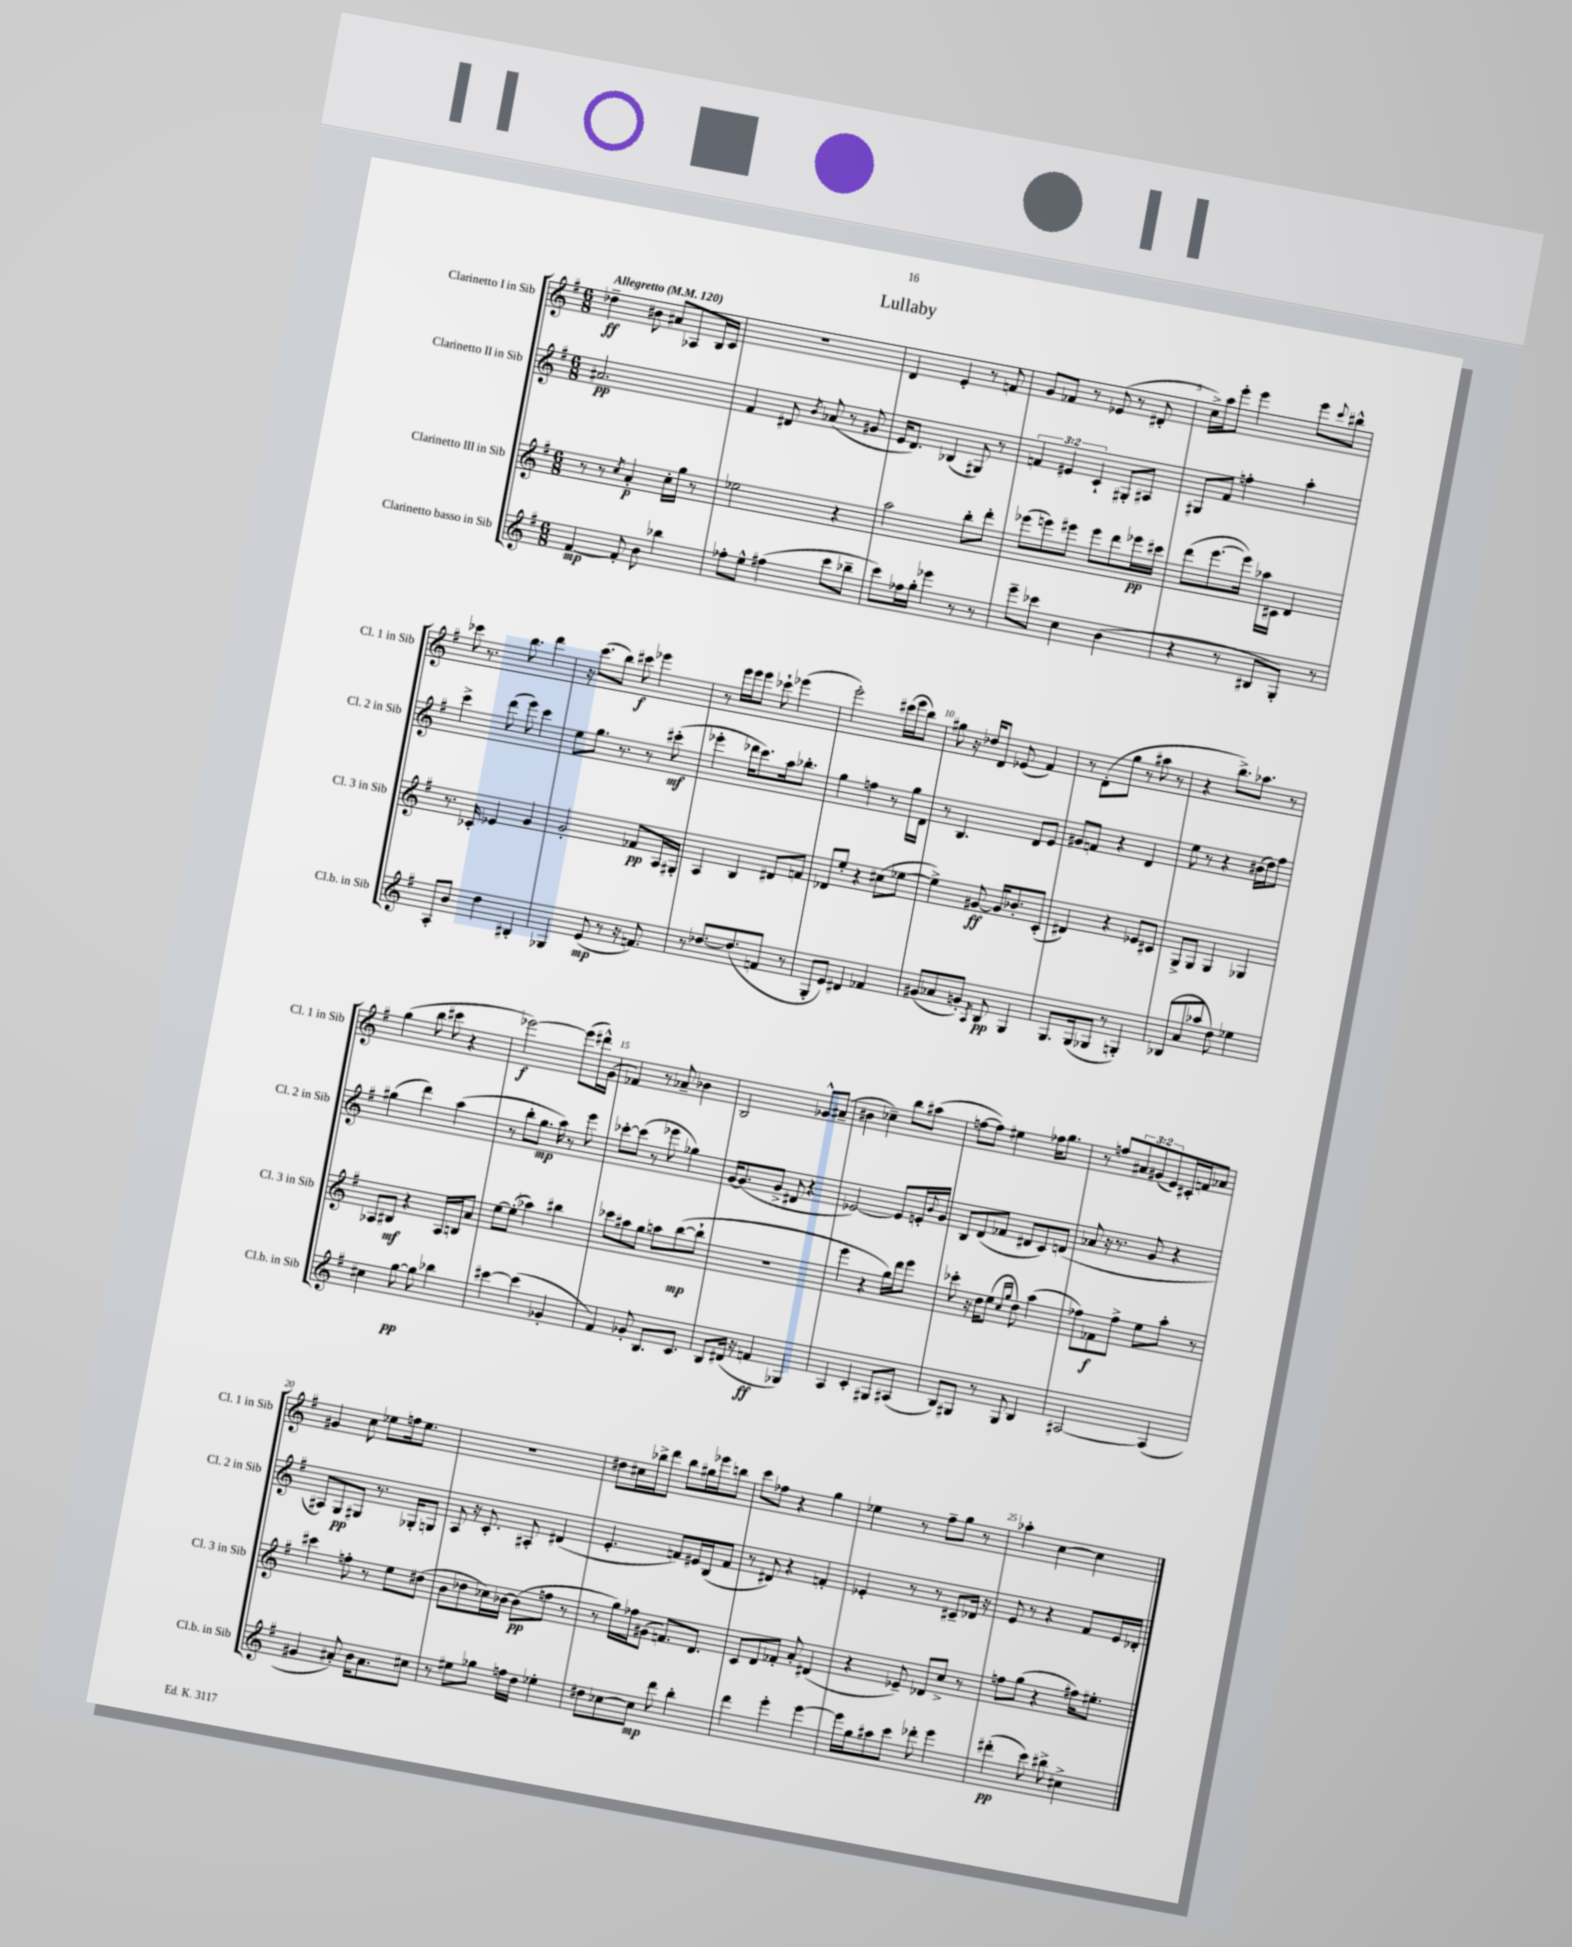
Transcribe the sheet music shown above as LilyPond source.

\header { title = "Lullaby" }
<<
\new StaffGroup <<
\new Staff = "s0" \with { instrumentName = "Clarinetto I in Sib" shortInstrumentName = "Cl. 1 in Sib" } {
    \clef treble \key g \major \numericTimeSignature \time 6/8 \override Staff.TupletNumber.text = #tuplet-number::calc-fraction-text \tempo "Allegretto" 4 = 120
    des''4--\ff bis'8 ais'8 aes8 b16 c'16 |
    R2. |
    d'4 e'4-. r8 f'8 |
    g'8 fes'8 r8 ees'8( r8 dis'8-. |
    c''16->) a''16 e'''8-. e'''4 e'''8 \appoggiatura { c'''8 } bis''8-^ |
    ces'''8 r8. b''8. d'''4 |
    r16 c'''8.( b''8) cis'''8\f ees'''4 |
    r8 e'''16 e'''16 e'''8 ces'''8-! ees'''4( |
    e'''2-.) cis'''16( e'''16 b''8) |
    gis''8 r16 des''16 d'8 ees'8( fis'4) |
    r8 d'8-.( g''8 r8 ais''8 r8 |
    r4 b''8.->) aes''8. r8 |
    g''4( b''8 cis'''8 r4 |
    ees'''2~\f) ees'''8( dis'''16-^) g'16( |
    fes'4) r8 aes'8-- bes'4 |
    b2 ges'8-^ ais'8--( |
    bis'4 ces''4--) b''8 ais''8( |
    f''8~ f''8) eis''4 fes''16 g''8. |
    r8 f''8 \tuplet 3/2 { ais'8 gis'8( e'8) } cis'16-. f'16 aes'8 |
    gis'4 c''8 ees''8 f''16 ees''8. |
    r2. |
    dis''8 cis''16 bes''16-> d'''8 bes''8 gis''16 ees'''16 b''8 |
    c'''8 fes''8 r4 g''4 |
    ees''4 r8 fis''8-- g''8 r8 |
    aes''4-. c''4~ c''4 \bar "|." |
}
\new Staff = "s1" \with { instrumentName = "Clarinetto II in Sib" shortInstrumentName = "Cl. 2 in Sib" } {
    \clef treble \key g \major \numericTimeSignature \time 6/8 \override Staff.TupletNumber.text = #tuplet-number::calc-fraction-text
    ais'2.\pp |
    fis'4 dis'8 \acciaccatura { b'8 } aes'8( r8 gis'8 |
    e'16 d'8.) bes4( gis8) r8 |
    \tuplet 3/2 { f'4 eis'4 c'4-! } gis8-. ais8 |
    gis8 fis'8 f''4-. a''4-. |
    c'''4-> d'''8( e'''8) c'''4 |
    e''8 g''8. r8. r8 cis'''8-.\mf( |
    ees'''4-. des'''16 c'''8.) a''16 bes''8.-. |
    g''4 f''4 r8 g''16 d'16 |
    r8 b4. d'8 e'8 |
    gis'8 f'8 r4 d'4 |
    e''8 r8 r4 bis'16( d''16) fis''8 |
    gis''4( d'''4) a''4( |
    r8 b''8-. g''8.\mp a''16) r8 e'''8 |
    ces'''8~-. ces'''8( r8 ees'''8 ges''4) |
    g'16~ g'8.( g'8-> dis'8 r4 |
    ees'2~) ees'8 e'16-. \appoggiatura { b'8 } g'16 |
    b8 d'8( fes'8 dis'8 c'8) d'8( |
    aes'8 r16 r8. g'8 r4 |
    ais8) g8\pp gis8 r8. ges16-. g8 |
    a8 r16 c'8.-. ais8-. dis'4( |
    e'4.-. f'8) eis'16 b16( f'8 |
    r8 dis'8) r4 f'4-. |
    ees'4-. r8 r8 cis'8-- des'16 r16 |
    e'8 r8 r4 fis'8 e'16 des'16-. \bar "|." |
}
\new Staff = "s2" \with { instrumentName = "Clarinetto III in Sib" shortInstrumentName = "Cl. 3 in Sib" } {
    \clef treble \key g \major \numericTimeSignature \time 6/8
    r8 r8 \acciaccatura { c''8 } a'4-.\p c''16-. g''16 r8 |
    ees''2 r4 |
    a''2 b''8-. d'''8-. |
    ees'''8( e'''8) eis'''8 eis'''8 d'''8 ees'''16\pp cis'''16 |
    d'''8( e'''8.~ e'''16) aes''16 cis'16 d'4 |
    r8. ces'16-. ees'4 g'4 |
    g'2-. fes'8\pp a16 gis16-. |
    a4 b4 dis'8 f'8 |
    des'8 e''8-. r4 cis''8( ees''8~ |
    ees''4->) gis'8~\ff gis'16 bes'8.-. c'8-.( |
    dis'4) r4 ees'8 cis'8 |
    g8-> g8 g4 ges4 |
    aes8 bis8\mf r4 aes16 b16 a'8 |
    e''8~ e''8-.( aes''4) bis''4 |
    ces'''8 ais''8 g''8 a''8 b''8~\mp( b''8-! |
    R2. |
    e'''4 r4 g''16) d'''16 e'''8 |
    ces'''8-. r16 d''16 e''8( \grace { c''16 g''16 } d''8) a''4( |
    fes''8) fes'8\f fes''8-> e''8 a''8-. r8 |
    cis'''4 f''8-. r8 e''8 dis''8( |
    b'8 des''8 ces''16) bes'16~ bes'8\pp( f''8 r8 |
    r8 g''16) fes''16 gis'8( f'8.) d'8. |
    c'8 d'8 fes'8-. a'8-. dis'4( |
    r4 ees'8--) des'8 c''8-> r8 |
    f''8 g''8( r4 fis''16) eis''8.-. \bar "|." |
}
\new Staff = "s3" \with { instrumentName = "Clarinetto basso in Sib" shortInstrumentName = "Cl.b. in Sib" } {
    \clef treble \key g \major \numericTimeSignature \time 6/8
    fis'4~\mp fis'8-. b'8 bes''4 |
    fes''8-. e''8-^ fis''4( c'''8 bes''8-- |
    c'''8) fes''16 g''16-. ees'''4 r8 r8 |
    e'''8-- ces'''8 c''4 b'4( |
    r4 r8 bis8 g8-.) r8 |
    a8-. b'8 d''4 bis4-. |
    ges4 e'8\mp( r8 r16 f'8.) |
    r8 des''8.~ des''8.( f'8 r8 |
    g8-. e'8) dis'4 fes'4 |
    gis'8( aes'8 g'8-.) \acciaccatura { a8 } b8\pp g4 |
    g8. g16( ges8 r8 g4-.) |
    bes8( a'8 aes''8 d''8) ees''4 |
    cis''4 g''8~\pp g''8 bes''4 |
    cis'''4~ cis'''4( ges'4-. |
    fis'4) ges'8-. b8. c'8. |
    b8 dis'16( r16 f'4\ff ges4) |
    a4 c'4-. gis8 ais8( |
    b8) gis8 r8 gis8 b4 |
    ais2~ ais4( |
    gis'4 ais'8-.) b'16 ais'8. cis''8 |
    r8 eis''8 ges''8 f''16 d''16 ees''4-. |
    dis''8 ces''8~ ces''8\mp d'''8 b''4-. |
    d'''4 e'''4-. e'''4~ |
    e'''16 g''16 ais''8 c'''8 des'''8-. e'''4 |
    dis'''4-.\pp( c'''8) bis''8-> cis''4-> \bar "|." |
}
>>
>>
\layout { \context { \Score \override BarNumber.break-visibility = ##(#f #t #t) barNumberVisibility = #(every-nth-bar-number-visible 5) } }
